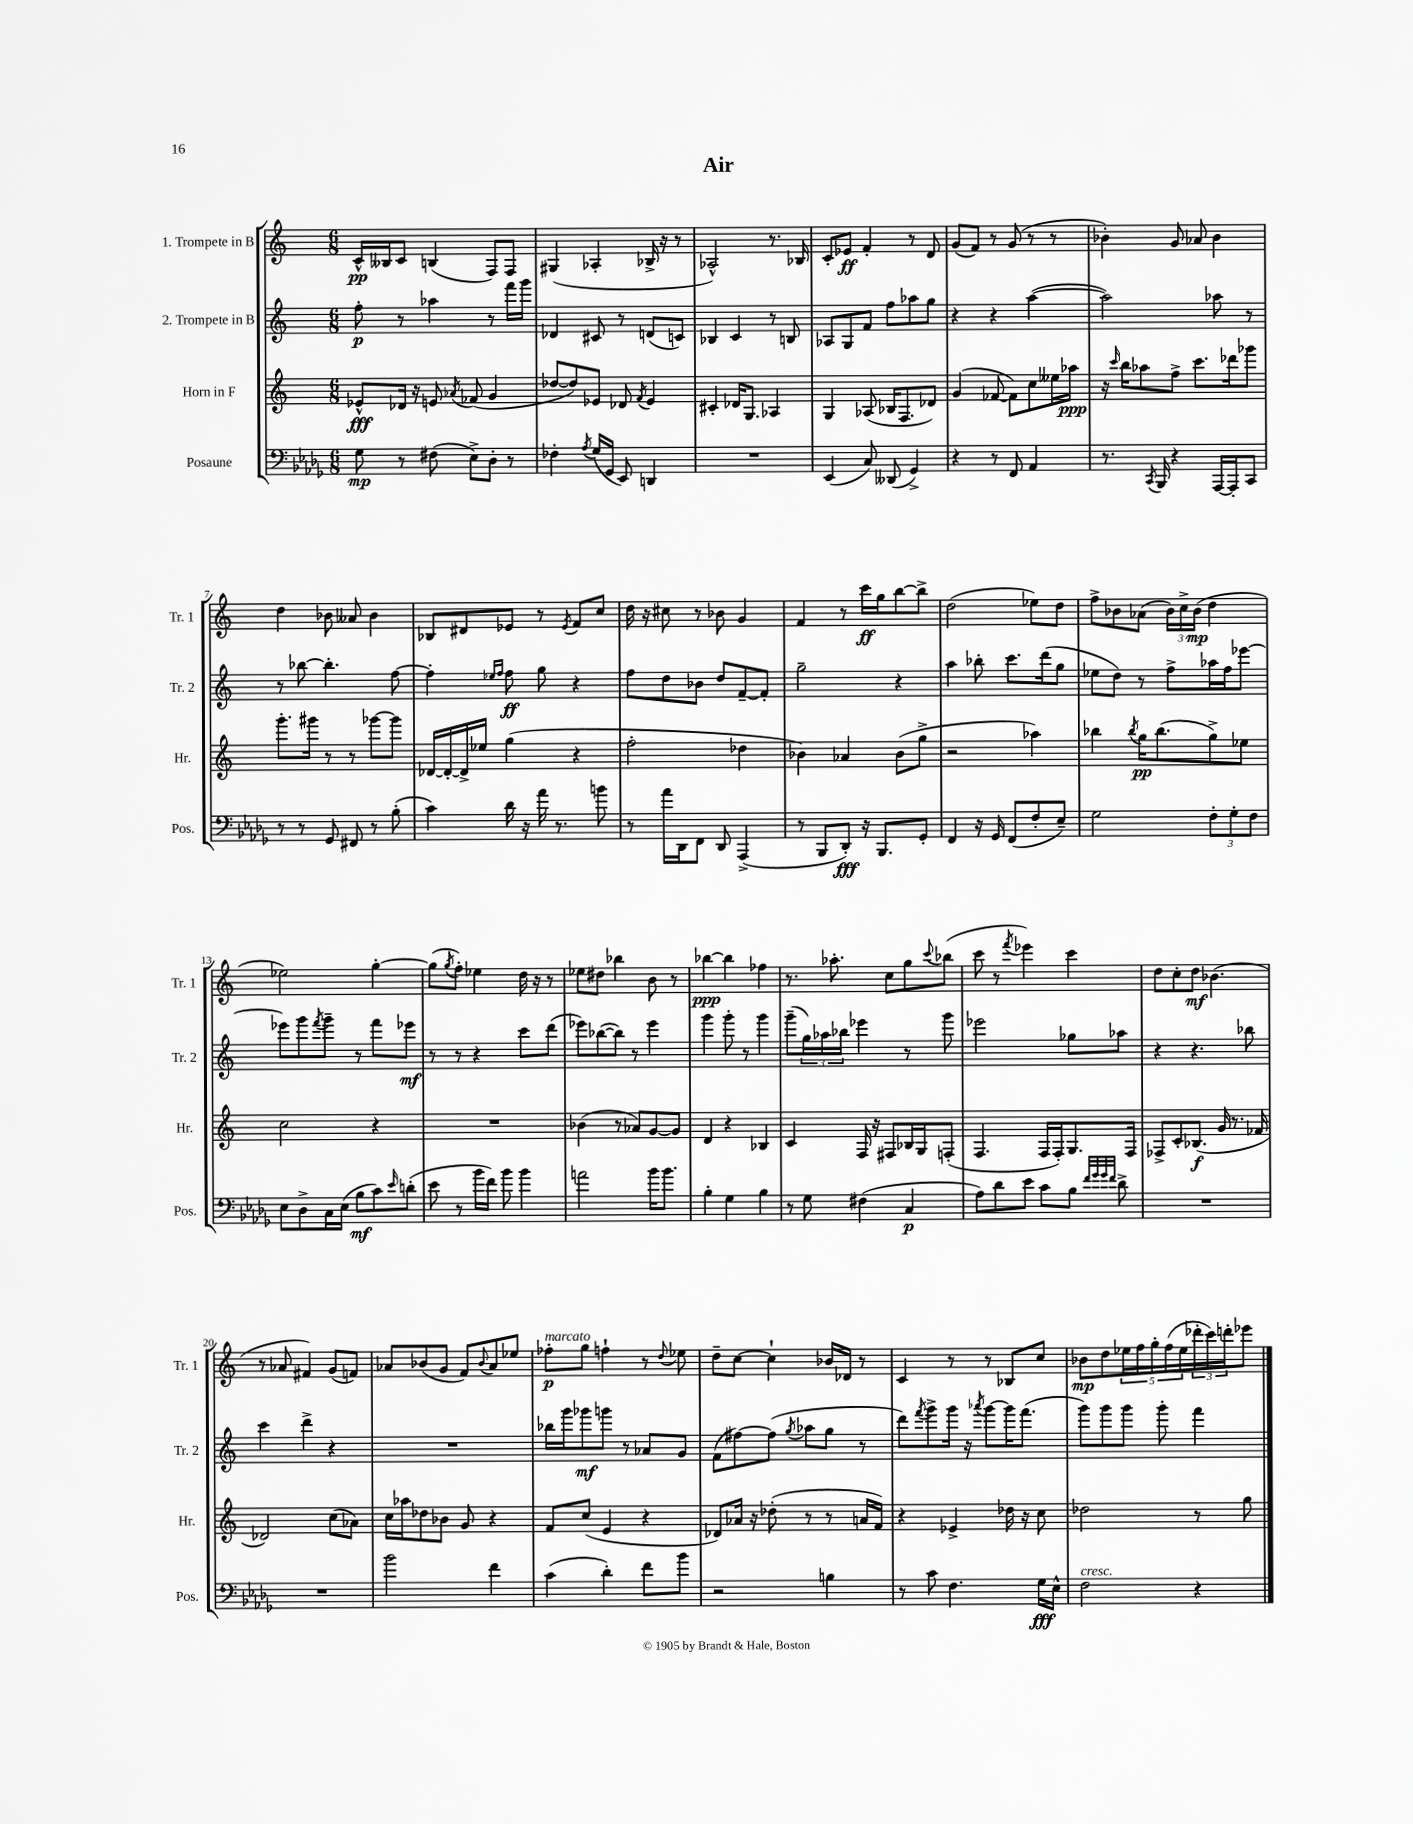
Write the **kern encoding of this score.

**kern	**dynam	**kern	**dynam	**kern	**dynam	**kern	**dynam
*part4	*part4	*part3	*part3	*part2	*part2	*part1	*part1
*staff4	*staff4	*staff3	*staff3	*staff2	*staff2	*staff1	*staff1
*I"Posaune	*	*I"Horn in F	*	*I"2. Trompete in B	*	*I"1. Trompete in B	*
*I'Pos.	*	*I'Hr.	*	*I'Tr. 2	*	*I'Tr. 1	*
*clefF4	*	*clefG2	*	*clefG2	*	*clefG2	*
*k[b-e-a-d-g-]	*	*k[]	*	*k[]	*	*k[]	*
*M6/8	*	*M6/8	*	*M6/8	*	*M6/8	*
=1	=1	=1	=1	=1	=1	=1	=1
8G-\	mp	8e-X^^/L	fff	8ff'\	p	16c^^/LL	pp
.	.	.	.	.	.	16B--X/J	.
8r	.	16d-X/Jk	.	8r	.	8c/J	.
.	.	16r	.	.	.	.	.
(8F#X\	.	8en/	.	4aa-X\	.	(4Bn/	.
.	.	8qa-X/	.	.	.	.	.
8E-^\L)	.	(8f-X/	.	.	.	.	.
8D-'\J	.	4g/	.	8r	.	8F/L)	.
8r	.	.	.	16fff\LL	.	8F/J	.
.	.	.	.	16ggg\JJ	.	.	.
=2	=2	=2	=2	=2	=2	=2	=2
4F-X'\	.	[8dd-X/L	.	4d-X/	.	(4G#X/	.
.	.	8dd-/])	.	.	.	.	.
8qA-/	.	.	.	.	.	.	.
(16G-/LL	.	8e-X/J	.	8c#X/	.	4A-X'/	.
16GG-/JJ	.	.	.	.	.	.	.
8EE-/)	.	8d-X/	.	8r	.	.	.
.	.	8qf/	.	.	.	.	.
4DDn/	.	4e-/	.	(8dn/L	.	16B-X^/	.
.	.	.	.	.	.	16r	.
.	.	.	.	8cn/J)	.	8r	.
=3	=3	=3	=3	=3	=3	=3	=3
2.r	.	4c#X'/	.	4B-X/	.	2A-X^^/)	.
.	.	16d-X/KL	.	4c/	.	.	.
.	.	8.G/J	.	.	.	.	.
.	.	4A-X/	.	8r	.	8.r	.
.	.	.	.	8Bn/	.	.	.
.	.	.	.	.	.	16B-X/	.
=4	=4	=4	=4	=4	=4	=4	=4
(4EE-/	.	4G/	.	8A-X/L	.	8c'/L	.
.	.	.	.	8G/	.	8e-X/J	ff
8C/)	.	(8A-X/	.	8f/J	.	4f'/	.
(8DD--X/	.	16B-X/KL	.	8ff\L	.	.	.
.	.	8.F/	.	.	.	.	.
4GG-^/)	.	.	.	8aa-X\	.	8r	.
.	.	8d-X/J)	.	8gg\J	.	8d/	.
=5	=5	=5	=5	=5	=5	=5	=5
4r	.	(4g/	.	4r	.	(8g/L	.
.	.	.	.	.	.	8f/J)	.
8r	.	[8f-X/	.	4r	.	8r	.
8FF/	.	8f-\L])	.	.	.	(8g/	.
4AA-/	.	8cc\	.	([4aa\	.	8r	.
.	.	16ee--X\L	.	.	.	8r	.
.	.	16aa-X\JJ	ppp	.	.	.	.
=6	=6	=6	=6	=6	=6	=6	=6
8.r	.	16r	.	2aa\])	.	4b-X'\)	.
.	.	16qqccc/	.	.	.	.	.
.	.	16bb\KL	.	.	.	.	.
.	.	8aa-X\	.	.	.	.	.
8qCC/	.	.	.	.	.	.	.
16BBB-/	.	.	.	.	.	.	.
4r	.	8ff^\J	.	.	.	8g/	.
.	.	8.ccc\L	.	.	.	8a-X/	.
[16AAA-/LL	.	.	.	8aa-X\	.	4b-\	.
16AAA-'/J]	.	16ddd-X\k	.	.	.	.	.
8CC/J	.	8ggg-X\J	.	8r	.	.	.
!!LO:LB:g=z
=7	=7	=7	=7	=7	=7	=7	=7
8r	.	8.ggg'\L	.	8r	.	4dd\	.
8r	.	.	.	[8bb-X\	.	.	.
.	.	16ggg#X\Jk	.	.	.	.	.
8GG-/	.	8r	.	4.bb-'\]	.	8b-X\	.
8FF#X/	.	8r	.	.	.	8a--X/	.
8r	.	[8ggg-X\L	.	.	.	4b-\	.
(8B-'\	.	8ggg-\J]	.	[8ff\	.	.	.
=8	=8	=8	=8	=8	=8	=8	=8
4c\)	.	[16d-X/LL	.	4ff'\]	.	8B-X/L	.
.	.	16d-'/_	.	.	.	.	.
.	.	16d-^/]	.	.	.	8d#X/	.
.	.	16ee-X/JJ	.	.	.	.	.
.	.	.	.	16qqee-X/LL	.	.	.
.	.	.	.	16qqff/JJ	.	.	.
16d-\	.	(4gg\	.	8ff\	ff	8e-X/J	.
16r	.	.	.	.	.	.	.
16a-\	.	.	.	8gg\	.	8r	.
8.r	.	.	.	.	.	.	.
.	.	.	.	.	.	8qe-/	.
.	.	4r	.	4r	.	8f/L	.
8bn\	.	.	.	.	.	8cc/J	.
=9	=9	=9	=9	=9	=9	=9	=9
8r	.	2ff'\	.	8ff\L	.	16dd\	.
.	.	.	.	.	.	16r	.
16a-\LL	.	.	.	8dd\	.	8cc#X\	.
16DD-\J	.	.	.	.	.	.	.
8FF\J	.	.	.	8b-X\J	.	8r	.
8DD-/	.	.	.	8dd/L	.	8b-X\	.
(4AAA-^/	.	4dd-X\	.	[8f~/	.	4g/	.
.	.	.	.	8f'/J]	.	.	.
=10	=10	=10	=10	=10	=10	=10	=10
8r	.	4b-X\)	.	2gg~\	.	4f/	.
8BBB-/L	.	.	.	.	.	.	.
8DD-'/J)	fff	4a-X/	.	.	.	8r	.
16r	.	.	.	.	.	16ccc\LL	ff
8.BBB-/L	.	.	.	.	.	16gg\J	.
.	.	(8b-\L	.	4r	.	[8bb\	.
8GG-'/J	.	8gg^\J	.	.	.	8bb^\J]	.
=11	=11	=11	=11	=11	=11	=11	=11
4FF/	.	2r	.	4aa\	.	(2dd\	.
16r	.	.	.	8bb-X'\	.	.	.
16GG-/	.	.	.	.	.	.	.
(8FF/L	.	.	.	8.ccc\L	.	.	.
8F'/	.	4aa-X\)	.	.	.	8ee-X\L)	.
.	.	.	.	(16ddd\k	.	.	.
8E-~/J)	.	.	.	8gg\J	.	8dd\J	.
=12	=12	=12	=12	=12	=12	=12	=12
2G-\	.	4bb-X\	.	8ee-X\L	.	8ff^\L	.
.	.	.	.	8dd\J)	.	8b-X\	.
.	.	8qbb-/	.	.	.	.	.
.	.	16gg\KL	pp	8r	.	(8a-X\J	.
.	.	(8.bb-\	.	.	.	.	.
.	.	.	.	8ff^\L	.	24b-\LL)	.
.	.	.	.	.	.	24cc^\	.
.	.	.	.	.	.	(24b-\JJ	mp
12F'\L	.	8gg^\)	.	16aa-X\L	.	4dd\	.
.	.	.	.	16ff\J	.	.	.
12G-'\	.	.	.	.	.	.	.
.	.	8ee-X\J	.	[8eee-X\J	.	.	.
12F\J	.	.	.	.	.	.	.
!!LO:LB:g=z
=13	=13	=13	=13	=13	=13	=13	=13
8E-\L	.	2cc\	.	8eee-X\L]	.	2ee-X\)	.
8D-^\	.	.	.	8ggg\	.	.	.
.	.	.	.	8qfff/	.	.	.
16C\L	.	.	.	8ggg~\J	.	.	.
(16E-\JJ	.	.	.	.	.	.	.
8B-\L	mf	.	.	8r	.	.	.
8c\)	.	4r	.	8fff\L	.	[4gg'\	.
16qqe-/	.	.	.	.	.	.	.
(8dn'\J	.	.	.	8eee-X\J	mf	.	.
=14	=14	=14	=14	=14	=14	=14	=14
8e-\	.	2.r	.	8r	.	(8gg\L]	.
.	.	.	.	.	.	8qgg/	.
8r	.	.	.	8r	.	8ff'\J)	.
16b-\LL	.	.	.	4r	.	4ee-X\	.
16f\JJ)	.	.	.	.	.	.	.
8b-\	.	.	.	.	.	.	.
4b-\	.	.	.	8ccc\L	.	16dd\	.
.	.	.	.	.	.	16r	.
.	.	.	.	(8ddd\J	.	8r	.
=15	=15	=15	=15	=15	=15	=15	=15
2an\	.	(4b-X\	.	8eee-X\L)	.	8ee-X\L	.
.	.	.	.	([8bb-X\	.	8dd#X\J	.
.	.	8r	.	8bb-\J])	.	4bb-X\	.
.	.	8a-X/L)	.	8r	.	.	.
16b-\KL	.	[8g/	.	4eee-\	.	8b\	.
8.b-\J	.	.	.	.	.	.	.
.	.	8g/J]	.	.	.	8r	.
=16	=16	=16	=16	=16	=16	=16	=16
4B-'\	.	4d/	.	4ggg\	.	[4bb-X\	ppp
4G-\	.	4r	.	8ggg'\	.	4bb-\]	.
.	.	.	.	8r	.	.	.
4B-\	.	4B-X/	.	4ggg\	.	4ff-X\	.
=17	=17	=17	=17	=17	=17	=17	=17
8r	.	4c/	.	(8ggg~\L	.	8.r	.
8G-\	.	.	.	24gg\L)	.	.	.
.	.	.	.	24aa-X\	.	.	.
.	.	.	.	.	.	8.aa-X'\	.
.	.	.	.	24bb-X\JJ	.	.	.
(4F#X\	.	16F/	.	4eee-X\	.	.	.
.	.	16r	.	.	.	.	.
.	.	8F#X/L	.	.	.	8cc\L	.
4C/	p	16B-X/L	.	8r	.	8gg\	.
.	.	16G/J	.	.	.	.	.
.	.	.	.	.	.	8qqccc/	.
.	.	(8Fn'/J	.	8ggg\	.	(8bb-X\J	.
=18	=18	=18	=18	=18	=18	=18	=18
8A-\L)	.	4.F/	.	2eee-X\	.	8ccc\	.
8d-\	.	.	.	.	.	8r	.
.	.	.	.	.	.	8qfff/	.
8e-\J	.	.	.	.	.	4eee-X\)	.
8c\L	.	16F/LL	.	.	.	.	.
.	.	16F'/J)	.	.	.	.	.
8B-\J	.	8.G/	.	8gg-X\L	.	4ccc\	.
32qqf/LLL	.	.	.	.	.	.	.
32qqg-/	.	.	.	.	.	.	.
32qqg-/	.	.	.	.	.	.	.
32qqf/JJJ	.	.	.	.	.	.	.
8d-^\	.	.	.	8aa-X\J	.	.	.
.	.	16F/Jk	.	.	.	.	.
=19	=19	=19	=19	=19	=19	=19	=19
2.r	.	8F-X^/L	.	4r	.	8dd\L	.
.	.	8c'/	.	.	.	8cc'\	.
.	.	(8.B-X/J	f	4.r	.	8dd\J	mf
.	.	.	.	.	.	(4.b-X\	.
.	.	16g/	.	.	.	.	.
.	.	8.r	.	.	.	.	.
.	.	.	.	8bb-X\	.	.	.
.	.	16f-X/	.	.	.	.	.
!!LO:LB:g=z
=20	=20	=20	=20	=20	=20	=20	=20
2.r	.	2d-X/)	.	4ccc\	.	8r	.
.	.	.	.	.	.	8a-X/	.
.	.	.	.	4ddd^\	.	4f#X/)	.
.	.	(8cc\L	.	4r	.	(8g/L	.
.	.	8a-X\J)	.	.	.	8fn/J)	.
=21	=21	=21	=21	=21	=21	=21	=21
2b-\	.	16cc\LL	.	2.r	.	8a-X/L	.
.	.	16aa-X\J	.	.	.	.	.
.	.	8dd-X\	.	.	.	(8b-X/	.
.	.	8b-X\J	.	.	.	8g/J	.
.	.	8g/	.	.	.	8f/L)	.
.	.	.	.	.	.	8qqb-/	.
4f\	.	4r	.	.	.	8a-/	.
.	.	.	.	.	.	8ee-X/J	.
=22	=22	=22	=22	=22	=22	=22	=22
!	!	!	!	!	!	!LO:TX:a:i:t=marcato	!
(4c\	.	8f/L	.	16bb-X\LL	.	8ff-X'\L	p
.	.	.	.	16ggg\J	.	.	.
.	.	(8cc/J	.	8ggg-X\	mf	8gg\J	.
4d-'\)	.	4e/	.	8gggn\J	.	4ffn`\	.
.	.	.	.	8r	.	.	.
8f\L	.	4r	.	8a-X/L	.	8r	.
.	.	.	.	.	.	8qqdd/	.
8b-\J	.	.	.	8g/J	.	8ee-X\	.
=23	=23	=23	=23	=23	=23	=23	=23
2r	.	8d-X/L)	.	(8f\L	.	8dd~\L	.
.	.	16a-X/Jk	.	[8ff#X\)	.	[8cc\J	.
.	.	16r	.	.	.	.	.
.	.	(8dd-X'\	.	(8ff#\J]	.	4cc`\]	.
.	.	.	.	8qgg/	.	.	.
.	.	8r	.	8aa-X\L	.	.	.
4Bn\	.	8r	.	8gg\J	.	16b-X/LL	.
.	.	.	.	.	.	16d-X/JJ	.
.	.	16an/LL	.	8r	.	8r	.
.	.	16f/JJ)	.	.	.	.	.
=24	=24	=24	=24	=24	=24	=24	=24
8r	.	4r	.	8ddd\L)	.	4c/	.
.	.	.	.	8qfff/	.	.	.
8c\	.	.	.	8ggg^\	.	.	.
4.F\	.	4e-X^/	.	16ggg\Jk	.	8r	.
.	.	.	.	16r	.	.	.
.	.	.	.	8qaaa-X/	.	.	.
.	.	.	.	[8ggg\L	.	8r	.
.	.	16dd-X\	.	16ggg\K]	.	8B-X/L	.
.	.	16r	.	(8.fff\J	.	.	.
16G-\LL	fff	8cc\	.	.	.	8cc/J	.
16E-^^\JJ	.	.	.	.	.	.	.
=25	=25	=25	=25	=25	=25	=25	=25
!LO:TX:a:i:t=cresc.	!	!	!	!	!	!	!
2F\	.	2dd-X\	.	8ggg\L)	.	8b-X\L	mp
.	.	.	.	8ggg\	.	8dd\	.
.	.	.	.	8ggg\J	.	20ee-X\L	.
.	.	.	.	.	.	20ff\	.
.	.	.	.	.	.	20gg'\	.
.	.	.	.	8ggg'\	.	.	.
.	.	.	.	.	.	(20ff\	.
.	.	.	.	.	.	20ee-\	.
4r	.	8r	.	4fff\	.	24ddd-X'\	.
.	.	.	.	.	.	24ccc\)	.
.	.	.	.	.	.	24dddn'\J	.
.	.	8gg\	.	.	.	8eee-X\J	.
==	==	==	==	==	==	==	==
*-	*-	*-	*-	*-	*-	*-	*-
